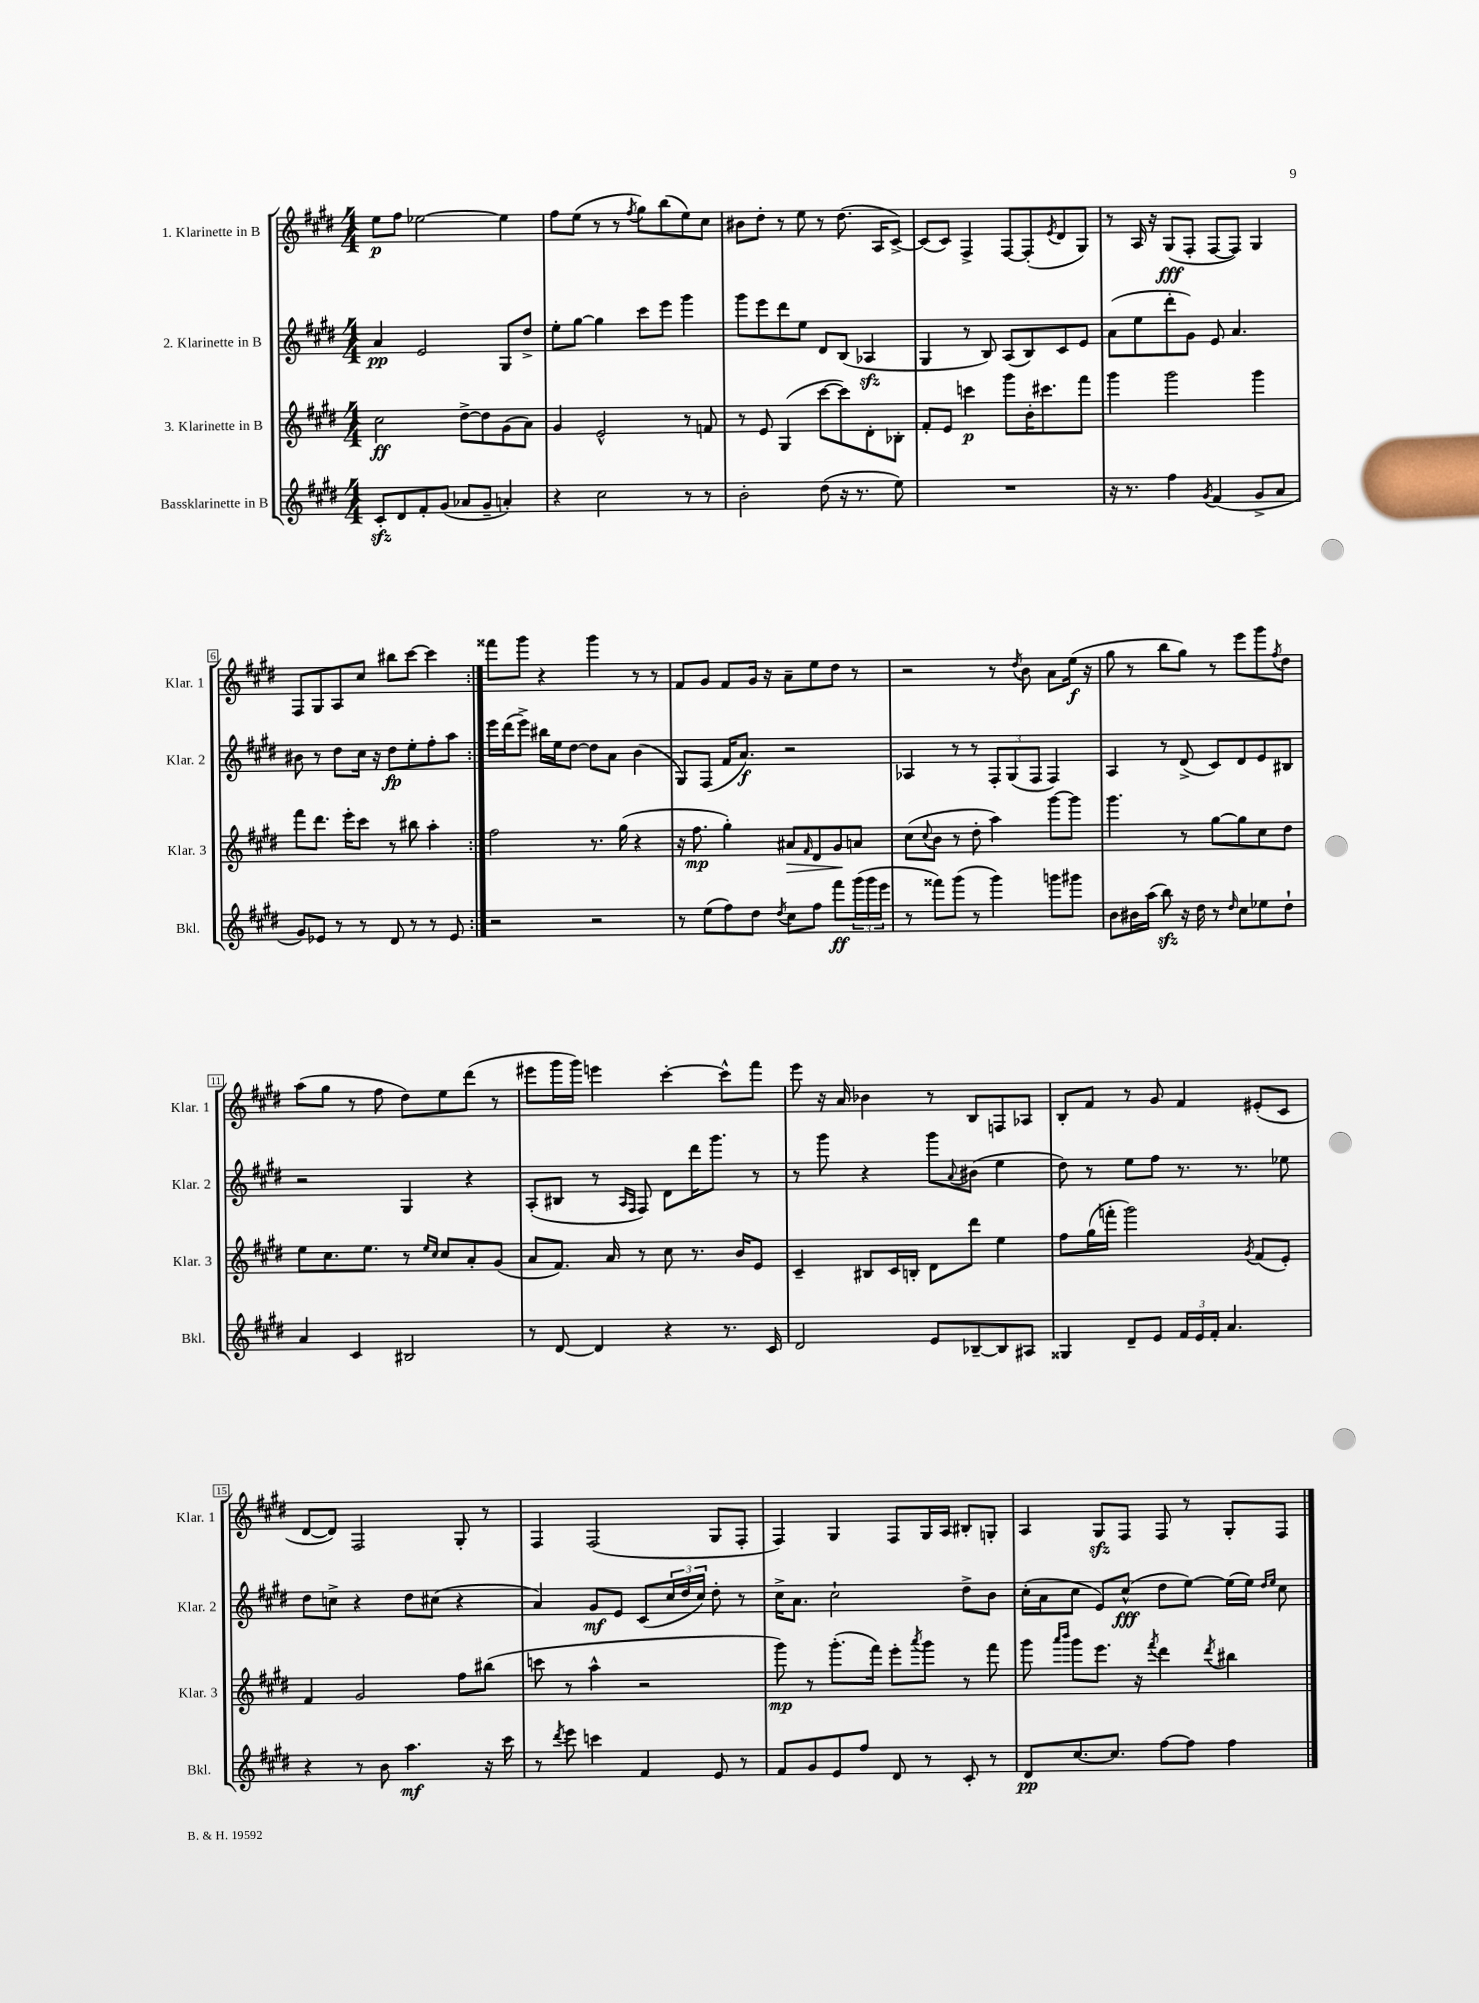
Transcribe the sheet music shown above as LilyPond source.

<<
\new StaffGroup <<
\new Staff = "s0" \with { instrumentName = "1. Klarinette in B" shortInstrumentName = "Klar. 1" } {
    \clef treble \key e \major \numericTimeSignature \time 4/4
    \repeat volta 2 { e''8\p fis''8 ees''2~ ees''4 |
    fis''8 e''8( r8 r8 \acciaccatura { fis''8 } gis''8) b''8( e''8) cis''8 |
    bis'8 dis''8-. r8 e''8 r8 dis''8.( a16 cis'8~->) |
    cis'8( cis'8) fis4-> fis8~ fis8-.( \acciaccatura { e'8 } dis'8 gis8) |
    r8 a16 r16 gis8\fff( fis8-. fis8~ fis8) gis4 |
    fis8 gis8 a8 cis''8 bis''8 cis'''8~ cis'''4 | }
    fisis'''8 gis'''8 r4 gis'''4 r8 r8 |
    fis'8 gis'8 fis'8 gis'16 r16 a'8-- e''8 dis''8 r8 |
    r2 r8 \acciaccatura { dis''8 } b'8 a'8 e''16\f( r16 |
    gis''8 r8 b''8 gis''8) r8 e'''8 gis'''8 \acciaccatura { fis''8 } dis''8 |
    a''8( gis''8 r8 fis''8 dis''8) e''8 dis'''8( r8 |
    eis'''8 gis'''16 gis'''16) e'''4 cis'''4~-. cis'''8-^ fis'''8 |
    e'''8 r16 a'16 bes'4 r8 b8 f8 aes8 |
    b8-. fis'8 r8 gis'8 fis'4 eis'8-.( cis'8 |
    dis'8~ dis'8) fis2 gis8-. r8 |
    fis4 fis2( gis8 fis8-. |
    fis4) gis4 fis8 gis16 a16 bis8-. g8-. |
    a4 gis8\sfz fis8 fis8 r8 gis8-. fis8 \bar "|." |
}
\new Staff = "s1" \with { instrumentName = "2. Klarinette in B" shortInstrumentName = "Klar. 2" } {
    \clef treble \key e \major \numericTimeSignature \time 4/4
    \repeat volta 2 { a'4\pp e'2 gis8 dis''8-> |
    e''8-. gis''8~ gis''4 cis'''8 e'''8 gis'''4 |
    gis'''8 e'''8 dis'''8 e''8 dis'8 b8( aes4\sfz |
    gis4 r8 b8) a8( b8) cis'8 e'8 |
    a'8( e''8 dis'''8-. gis'8) e'8 a'4. |
    bis'8 r8 dis''8 cis''16 r16 dis''8\fp e''8-. fis''8-. a''8 | }
    e'''16 dis'''16( e'''8->) bis''16 e''16 dis''8~ dis''8 a'8 b'4( |
    gis8) fis8( fis'16 a'8.\f) r2 |
    aes4 r8 r8 \tuplet 3/2 { fis8-. gis8( fis8 } fis4) |
    a4 r8 dis'8->( cis'8) dis'8 e'8 bis8 |
    r2 gis4 r4 |
    a8-.( bis8 r8 \grace { a16 fis16 } fis8) dis'8 dis'''16 gis'''8. r8 |
    r8 gis'''8 r4 gis'''8 \appoggiatura { a'8 } bis'8( e''4 |
    dis''8) r8 e''8 fis''8 r8. r8. ees''8 |
    dis''8 c''8-> r4 dis''8 cis''8( r4 |
    a'4) gis'8\mf e'8 cis'8( \tuplet 3/2 { cis''16 dis''16 cis''16) } dis''8-. r8 |
    cis''16-> a'8. cis''2-! dis''8-> b'8 |
    cis''16-.( a'16 cis''8 e'8) cis''8-^\fff( dis''8 e''8~) e''16( e''16) \grace { dis''16 e''16 } cis''8 \bar "|." |
}
\new Staff = "s2" \with { instrumentName = "3. Klarinette in B" shortInstrumentName = "Klar. 3" } {
    \clef treble \key e \major \numericTimeSignature \time 4/4
    \repeat volta 2 { cis''2\ff dis''8~-> dis''8 gis'8( a'8) |
    gis'4 e'2-^ r8 f'8 |
    r8 e'8 gis4( cis'''8~ cis'''8) dis'8-. bes8-. |
    fis'8-. e'8 c'''4\p gis'''8 b'16-. cis'''8. fis'''8 |
    gis'''4 gis'''2 gis'''4 |
    fis'''8 dis'''8. e'''16-. cis'''8 r8 bis''8 a''4-. | }
    fis''2 r8. gis''16( r4 |
    r16 fis''8.\mp gis''4-.) ais'8\> \grace { fis'16 } dis'8 gis'8\! a'8 |
    cis''8( \appoggiatura { cis''8 } b'8 r8 dis''8-. a''4) gis'''8~ gis'''8 |
    gis'''4. r8 gis''8~ gis''8 cis''8 dis''8 |
    e''8 cis''8. e''8. r8 \grace { e''16 cis''16 } cis''8 a'8-. gis'8( |
    a'8 fis'8.) a'16 r8 cis''8 r8. b'16 e'8 |
    cis'4-- bis8 cis'16 b16-. dis'8 dis'''8 e''4 |
    fis''8 gis''16( f'''16-. gis'''2) \acciaccatura { gis'8 } fis'8( e'8-.) |
    fis'4 gis'2 fis''8 bis''8( |
    c'''8 r8 a''4-^ r2 |
    gis'''8\mp) r8 gis'''8.-.( fis'''16) e'''8-. \acciaccatura { a'''8 } gis'''8 r8 fis'''8 |
    gis'''8 \grace { a'''16 b'''16 } gis'''8 e'''8. r16 \acciaccatura { fis'''8 } dis'''4 \acciaccatura { dis'''8 } bis''4 \bar "|." |
}
\new Staff = "s3" \with { instrumentName = "Bassklarinette in B" shortInstrumentName = "Bkl." } {
    \clef treble \key e \major \numericTimeSignature \time 4/4
    \repeat volta 2 { cis'8-.\sfz dis'8 fis'8-. gis'8( aes'8 gis'8-- a'4-.) |
    r4 cis''2 r8 r8 |
    b'2-. dis''8( r16 r8. e''8) |
    R1 |
    r16 r8. fis''4 \acciaccatura { gis'8 } fis'4( gis'8-> a'8 |
    gis'8) ees'8 r8 r8 dis'8 r8 r8 ees'8 | }
    r2 r2 |
    r8 e''8( fis''8) dis''8 \acciaccatura { dis''8 } cis''8 fis''8 fis'''8\ff \tuplet 3/2 { gis'''16( gis'''16 e'''16 } |
    r8 fisis'''8) gis'''8( r8 gis'''4) g'''8 gis'''8 |
    b'8 bis'16 a''16( b''8\sfz) r16 dis''16 r8 \grace { dis''16 } cis''8 ees''8 dis''8-! |
    a'4 cis'4 bis2 |
    r8 dis'8~ dis'4 r4 r8. cis'16 |
    dis'2 e'8 bes8~-- bes8 ais8 |
    gisis4 dis'8-- e'8 \tuplet 3/2 { fis'16 e'16 fis'16-. } a'4. |
    r4 r8 b'8 a''4.\mf r16 cis'''16 |
    r8 \acciaccatura { dis'''8 } e'''8 c'''4 fis'4 e'8 r8 |
    fis'8 gis'8 e'8 fis''8 dis'8 r8 cis'8-. r8 |
    dis'8\pp cis''8.~ cis''8. fis''8~ fis''8 fis''4 \bar "|." |
}
>>
>>
\layout { \context { \Score \override BarNumber.stencil = #(make-stencil-boxer 0.1 0.3 ly:text-interface::print) } }
